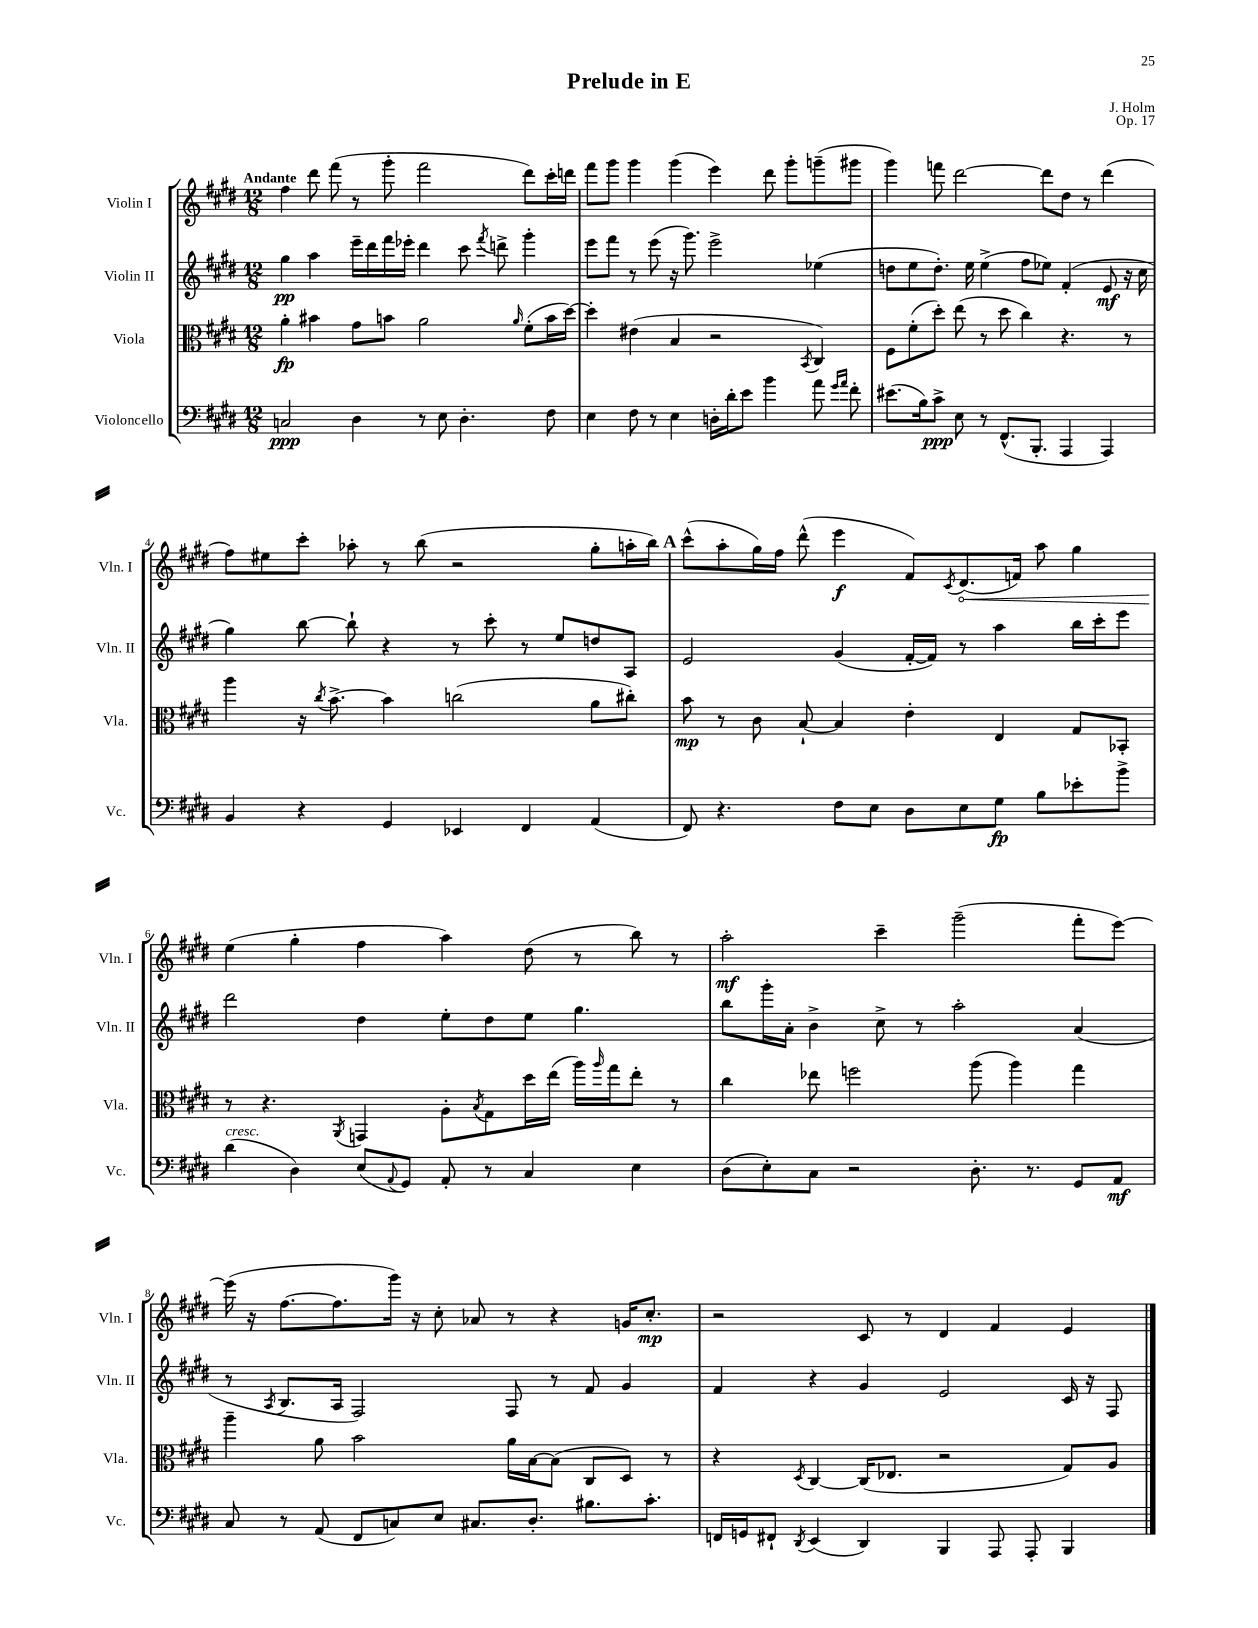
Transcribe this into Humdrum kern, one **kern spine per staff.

**kern	**dynam	**kern	**dynam	**kern	**dynam	**kern	**dynam
*part4	*part4	*part3	*part3	*part2	*part2	*part1	*part1
*staff4	*staff4	*staff3	*staff3	*staff2	*staff2	*staff1	*staff1
*I"Violoncello	*	*I"Viola	*	*I"Violin II	*	*I"Violin I	*
*I'Vc.	*	*I'Vla.	*	*I'Vln. II	*	*I'Vln. I	*
*clefF4	*	*clefC3	*	*clefG2	*	*clefG2	*
*k[f#c#g#d#]	*	*k[f#c#g#d#]	*	*k[f#c#g#d#]	*	*k[f#c#g#d#]	*
*M12/8	*	*M12/8	*	*M12/8	*	*M12/8	*
=1	=1	=1	=1	=1	=1	=1	=1
!	!	!	!	!	!	!LO:TX:a:B:t=Andante	!
2Cn/	ppp	4a'\	fp	4gg#\	pp	4ff#\	.
.	.	4b#X\	.	4aa\	.	8ddd#\	.
.	.	.	.	.	.	(8fff#\	.
4D#\	.	8g#\L	.	16eee~\LL	.	8r	.
.	.	.	.	16ddd#\	.	.	.
.	.	8bn\J	.	16fff#\	.	8ggg#'\	.
.	.	.	.	16eee-X'\JJ	.	.	.
8r	.	2a\	.	4ddd#\	.	2fff#\	.
8E\	.	.	.	.	.	.	.
4.D#'\	.	.	.	8ccc#\	.	.	.
.	.	.	.	8qfff#/	.	.	.
.	.	.	.	8dddn^\	.	.	.
.	.	16qqa/	.	.	.	.	.
.	.	(8f#'\L	.	4ggg#'\	.	8ddd#\L)	.
8F#\	.	16b\L	.	.	.	16ccc#'\L	.
.	.	[16dd#\JJ)	.	.	.	16dddn\JJ	.
=2	=2	=2	=2	=2	=2	=2	=2
4E\	.	4dd#'\]	.	8eee\L	.	8fff#\L	.
.	.	.	.	8fff#\J	.	8ggg#\J	.
8F#\	.	(4e#X\	.	8r	.	4ggg#\	.
8r	.	.	.	(8eee\	.	.	.
4E\	.	4B/	.	16r	.	(4ggg#\	.
.	.	.	.	8.ggg#\)	.	.	.
16Dn'\LL	.	2r	.	2eee^\	.	4eee\)	.
16d#'\J	.	.	.	.	.	.	.
8e\J	.	.	.	.	.	.	.
4b\	.	.	.	.	.	8ddd#\	.
.	.	.	.	.	.	8ggg#'\L	.
.	.	8qBB/	.	.	.	.	.
8a\	.	4C#/)	.	(4ee-X\	.	(8gggn~\	.
16qqg#/LL	.	.	.	.	.	.	.
16qqa/JJ	.	.	.	.	.	.	.
8f#'\	.	.	.	.	.	8ggg#X\J	.
=3	=3	=3	=3	=3	=3	=3	=3
(8.e#X\L	.	8F#\L	.	8ddn\L	.	4ggg#\)	.
.	.	(8f#'\	.	8ee\	.	.	.
16B\k)	.	.	.	.	.	.	.
8c#^\J	ppp	8dd#'\J)	.	8.dd'\J)	.	8fffn\	.
8E\	.	(8ee\	.	.	.	[2ddd#\	.
.	.	.	.	16ee\	.	.	.
8r	.	8r	.	(4ee^\	.	.	.
(8.FF#^^/L	.	8dd#\	.	.	.	.	.
.	.	4cc#\)	.	8ff#\L	.	.	.
8.BBB'/J	.	.	.	.	.	.	.
.	.	.	.	8ee-X\J)	.	8ddd#\L]	.
4AAA/	.	4.r	.	(4f#'/	.	8dd#\J	.
.	.	.	.	.	.	8r	.
4AAA/)	.	.	.	8e/	mf	(4ddd#\	.
.	.	8r	.	16r	.	.	.
.	.	.	.	16cc#\	.	.	.
!!LO:LB:g=z
=4	=4	=4	=4	=4	=4	=4	=4
4BB/	.	4aa\	.	4gg#\)	.	8ff#\L)	.
.	.	.	.	.	.	8ee#X\	.
4r	.	16r	.	[8bb\	.	8ccc#'\J	.
.	.	8qcc#/	.	.	.	.	.
.	.	[8.b^\	.	.	.	.	.
.	.	.	.	8bb`\]	.	8aa-X'\	.
4GG#/	.	4b\]	.	4r	.	8r	.
.	.	.	.	.	.	(8bb\	.
4EE-X/	.	(2ccn\	.	8r	.	2r	.
.	.	.	.	8ccc#'\	.	.	.
4FF#/	.	.	.	8r	.	.	.
.	.	.	.	8ee/L	.	.	.
(4AA/	.	8a\L	.	8ddn/	.	8gg#'\L	.
.	.	8cc#X'\J)	.	8A/J	.	16aan'\L	.
.	.	.	.	.	.	16bb\JJ)	.
!!LO:REH:place=s1:t=A
=5	=5	=5	=5	=5	=5	=5	=5
8FF#/)	.	8b\	mp	2e/	.	(8ccc#^^\L	.
4.r	.	8r	.	.	.	8aa'\	.
.	.	8c#\	.	.	.	16gg#\L)	.
.	.	.	.	.	.	16ff#\JJ	.
.	.	[8B`/	.	.	.	(8ddd#^^\	.
8F#\L	.	4B/]	.	(4g#/	.	4eee\	f
8E\J	.	.	.	.	.	.	.
8D#\L	.	4e'\	.	[16f#'/LL	.	8f#/L)	.
.	.	.	.	16f#/JJ])	.	.	.
.	.	.	.	.	.	8qc#/	.
!	!	!	!	!	!	!	!LO:HP:b
8E\	.	.	.	8r	.	(8.d#/	<
8G#\J	fp	4E/	.	4aa\	.	.	.
.	.	.	.	.	.	16fn/Jk)	.
8B\L	.	.	.	.	.	8aa\	.
8e-X'\	.	8G#/L	.	16bb\LL	.	4gg#\	.
.	.	.	.	16ccc#'\J	.	.	.
8b^\J	.	8BB-X'/J	.	8eee\J	.	.	.
!!LO:LB:g=z
=6	=6	=6	=6	=6	=6	=6	=6
!LO:TX:a:i:t=cresc.	!	!	!	!	!	!	!
(4d#\	.	8r	.	2ddd#\	.	(4ee\	.
.	.	4.r	.	.	.	.	.
4D#\)	.	.	.	.	.	4gg#'\	[
.	.	8qAA/	.	.	.	.	.
(8E/L	.	4GGn/	.	4dd#\	.	4ff#\	.
8qqAA/	.	.	.	.	.	.	.
8GG#/J)	.	.	.	.	.	.	.
8AA'/	.	8A'\L	.	8ee'\L	.	4aa\)	.
.	.	8qB/	.	.	.	.	.
8r	.	8G#\	.	8dd#\	.	.	.
4C#/	.	16dd#\L	.	8ee\J	.	(8dd#\	.
.	.	(16ee\JJ	.	.	.	.	.
.	.	16aa\LL)	.	4.gg#\	.	8r	.
.	.	16qqaa/	.	.	.	.	.
.	.	16gg#\J	.	.	.	.	.
4E\	.	8ee'\J	.	.	.	8bb\)	.
.	.	8r	.	.	.	8r	.
=7	=7	=7	=7	=7	=7	=7	=7
(8D#\L	.	4cc#\	.	8bb\L	.	2aa'\	mf
8E'\)	.	.	.	16ggg#'\L	.	.	.
.	.	.	.	16a'\JJ	.	.	.
8C#\J	.	8ee-X\	.	4b^\	.	.	.
2r	.	2ffn\	.	.	.	.	.
.	.	.	.	8cc#^\	.	4ccc#~\	.
.	.	.	.	8r	.	.	.
.	.	.	.	2aa'\	.	(2ggg#~\	.
8.D#'\	.	(8aa\	.	.	.	.	.
.	.	4aa\)	.	.	.	.	.
8.r	.	.	.	.	.	.	.
8GG#/L	.	4gg#\	.	(4a/	.	8fff#'\L	.
8AA/J	mf	.	.	.	.	[8eee\J)	.
!!LO:LB:g=z
=8	=8	=8	=8	=8	=8	=8	=8
8C#/	.	4aa~\	.	8r	.	(16eee\]	.
.	.	.	.	.	.	16r	.
.	.	.	.	8qA/	.	.	.
8r	.	.	.	8.B/L	.	[8.ff#\L	.
(8AA/	.	8a\	.	.	.	.	.
.	.	.	.	16A/Jk	.	8.ff#\]	.
8FF#/L	.	2b\	.	2F#/)	.	.	.
8Cn/)	.	.	.	.	.	16ggg#\Jk)	.
.	.	.	.	.	.	16r	.
8E/J	.	.	.	.	.	8cc#'\	.
8.C#X/L	.	.	.	.	.	8a-X/	.
.	.	16a\LL	.	8F#/	.	8r	.
8.D#'/J	.	[16B\J	.	.	.	.	.
.	.	(8B\J]	.	8r	.	4r	.
8.B#X\L	.	8C#/L	.	8f#/	.	.	.
.	.	8D#/J)	.	4g#/	.	16gn/KL	.
8.c#'\J	.	.	.	.	.	8.cc#'/J	mp
.	.	8r	.	.	.	.	.
=9	=9	=9	=9	=9	=9	=9	=9
16FFn/LL	.	4r	.	4f#/	.	2r	.
16GGn/J	.	.	.	.	.	.	.
8FF#X`/J	.	.	.	.	.	.	.
8qDD#/	.	8qD#/	.	.	.	.	.
(4EE/	.	[4C#/	.	4r	.	.	.
4DD#/)	.	(16C#/KL]	.	4g#/	.	8c#/	.
.	.	8.E-X/J	.	.	.	.	.
.	.	.	.	.	.	8r	.
4BBB/	.	2r	.	2e/	.	4d#/	.
8AAA/	.	.	.	.	.	4f#/	.
8AAA'/	.	.	.	.	.	.	.
4BBB/	.	8G#/L)	.	16c#/	.	4e/	.
.	.	.	.	16r	.	.	.
.	.	8A/J	.	8F#/	.	.	.
==	==	==	==	==	==	==	==
*-	*-	*-	*-	*-	*-	*-	*-
